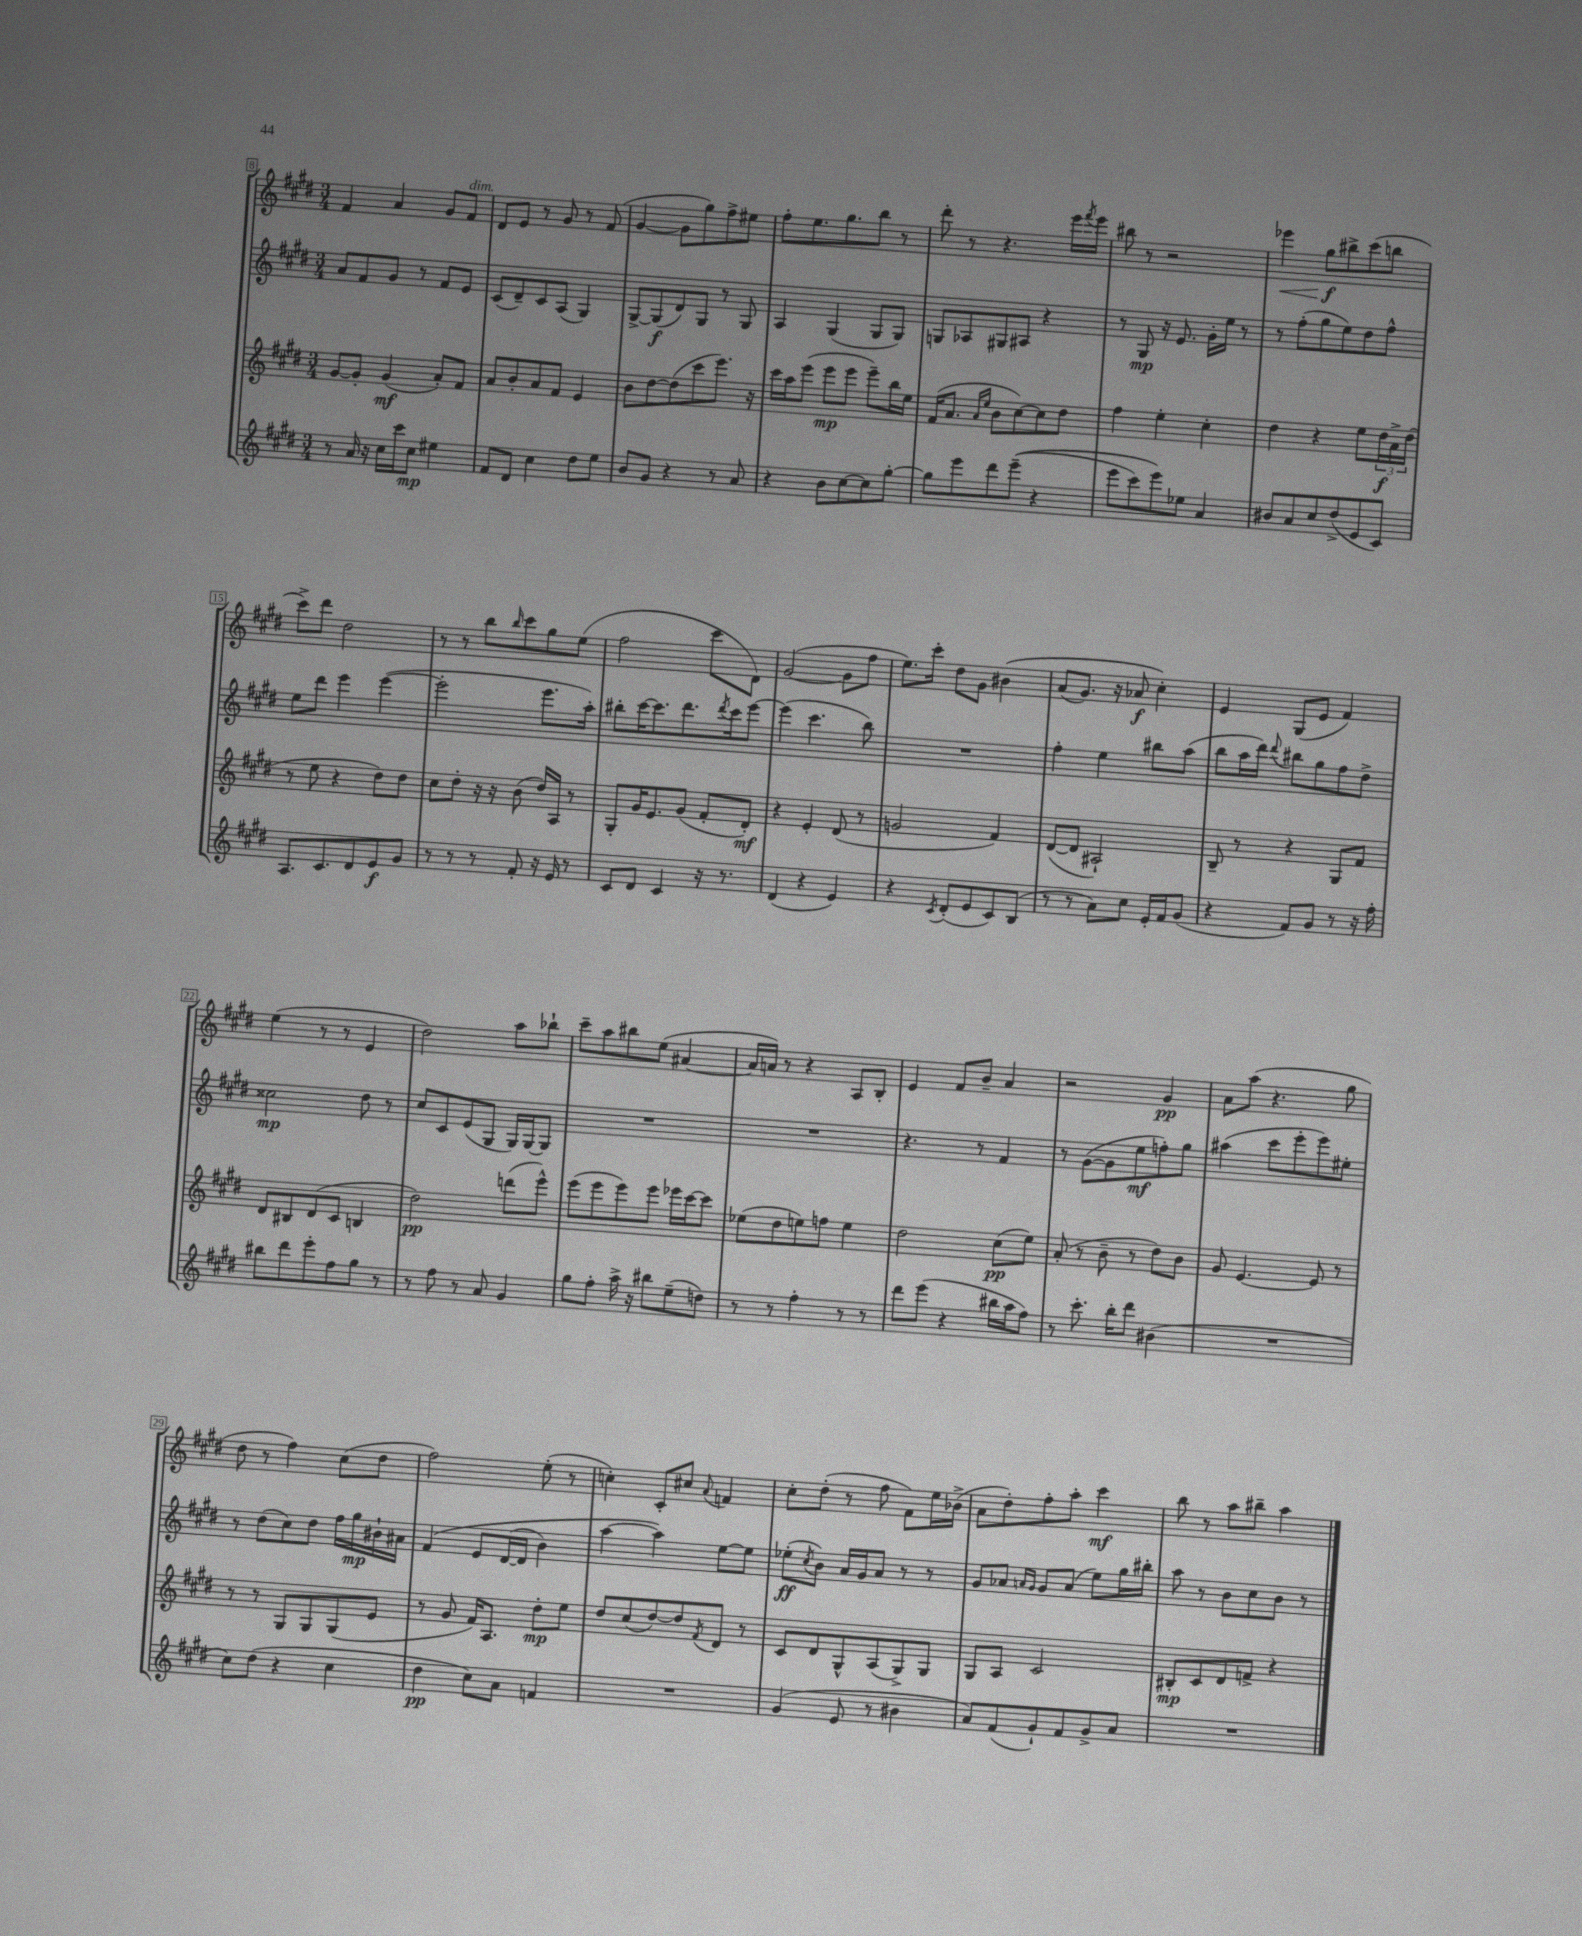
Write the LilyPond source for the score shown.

<<
\new StaffGroup <<
\new Staff = "s0" {
    \clef treble \key e \major \numericTimeSignature \time 3/4
    fis'4 a'4 gis'8 fis'8^\markup { \italic "dim." } |
    dis'8 e'8 r8 gis'8 r8 fis'8( |
    gis'4~ gis'8 gis''8) fis''8-> eis''8 |
    fis''8-. e''8. gis''8. b''8 r8 |
    dis'''8-. r8 r4. e'''16 \acciaccatura { fis'''8 } e'''16 |
    bis''8 r8 r2 |
    ees'''4\< gis''8\f\! bis''8-> cis'''8( b''8 |
    cis'''8->) dis'''8 dis''2 |
    r8 r8 b''8 \grace { b''16 } cis'''8 gis''8 e''8( |
    fis''2 cis'''8 dis'8) |
    gis'2~( gis'8 fis''8 |
    e''8.) cis'''16-. dis''8 gis'8 bis'4\( |
    a'8( gis'8.) r16 aes'8\f cis''4-.\) |
    e'4 gis8( e'8 fis'4) |
    e''4( r8 r8 e'4 |
    dis''2) a''8 bes''8-! |
    cis'''8-- a''8 bis''8 e''8( ais'4~ |
    ais'16 a'16) r8 r4 a8 b8-. |
    e'4 fis'8 b'8-- a'4 |
    r2 gis'4\pp |
    a'8 a''8( r4. gis''8 |
    dis''8 r8 fis''4) cis''8( dis''8 |
    fis''2) e''8-.( r8 |
    c''4-.) cis'8-. cis''8 \appoggiatura { a'8 } f'4 |
    cis''8-. dis''8-.( r8 fis''8 fis'8) e''16 bes'16->( |
    a'8 dis''8-.) fis''8-. a''8-. cis'''4\mf |
    b''8 r8 a''8 bis''8-- a''4 \bar "|." |
}
\new Staff = "s1" {
    \clef treble \key e \major \numericTimeSignature \time 3/4
    a'8 fis'8 gis'8 r8 fis'8 e'8 |
    cis'8( dis'8--) cis'8 a8( gis4) |
    gis8~-> gis8\f( dis'8) gis8 r8 gis8 |
    a4 gis4( gis8 gis8) |
    g8 aes8 gis8 ais8 r4 |
    r8 gis8\mp r16 e'8. gis'16-. e''16 r8 |
    r8 fis''8-.( gis''8 e''8) dis''8 fis''8-^ |
    e''8 dis'''8 e'''4 e'''4~( |
    e'''2-. e'''8. a''16-.) |
    bis''8-. cis'''16~ cis'''8. dis'''8. \acciaccatura { dis'''8 } cis'''16 e'''8~ |
    e'''4( cis'''4. b''8) |
    R2. |
    fis''4-. e''4 bis''8 a''8( |
    b''8 a''16 dis'''16) \appoggiatura { dis'''8 } bis''8 gis''8 fis''8 dis''8-> |
    cisis''2\mp dis''8 r8 |
    cis''8 cis'8 e'8( gis8 gis16) gis16~ gis8 |
    R2. |
    R2. |
    r4. r8 fis'4 |
    r8 gis'8~( gis'8 e''8\mf f''8-.) gis''8 |
    ais''4( cis'''8 e'''8-. e'''8) eis''8-. |
    r8 dis''8( cis''8) dis''8 fis''16 gis''16\mp bis'16-! ais'16 |
    fis'4\( e'8 dis'16~( dis'16 b'4) |
    a''4~ a''4\) e''8~ e''8 |
    ees''8-.\ff( \acciaccatura { cis''8 } b'8) a'16 gis'16 a'8 r8 r8 |
    gis'8 aes'8 \grace { a'16 gis'16 } gis'8 a'8( e''8) gis''16 bis''16-. |
    a''8 r8 b'8 cis''8 b'8 r8 \bar "|." |
}
\new Staff = "s2" {
    \clef treble \key e \major \numericTimeSignature \time 3/4
    gis'8~ gis'8-. gis'4\mf( a'8-.) fis'8 |
    a'8 b'8-. a'8 fis'8 e'4 |
    b'8 dis''8~ dis''8( cis'''8 e'''8.) r16 |
    cis'''16 a''16 e'''8( e'''8\mp e'''8 e'''8--) b''16 e''16 |
    fis'16( a'8. \grace { a'16 e''16 } b'8 cis''8~) cis''8 dis''8 |
    fis''4 e''4-. cis''4-. |
    dis''4 r4 e''8 \tuplet 3/2 { dis''16\f a'16-> dis''16( } |
    r8 e''8 r4 dis''8) dis''8 |
    cis''8 dis''8-. r16 r16 b'8( dis''16) a16 r8 |
    gis8-. gis'16 e'8. gis'8( fis'8-. dis'8-.\mf) |
    r4 e'4-. dis'8( r8 |
    g'2 fis'4) |
    dis'8~( dis'8 ais2-!) |
    b8-- r8 r4 gis8 fis'8 |
    dis'8 bis8 dis'8( cis'8 b4 |
    dis''2\pp) d'''8( e'''8-^) |
    e'''8( e'''8 e'''8) e'''8 ees'''16 cis'''16~ cis'''8 |
    ees''8( dis''8 e''8) f''8 e''4 |
    dis''2 cis''8\pp( e''8) |
    a'8-.( r8 b'8-- r8 dis''8) b'8 |
    gis'8 e'4.~ e'8 r8 |
    r8 r8 gis8 gis8 gis8( e'8 |
    r8 gis'8 fis'16) a8. dis''8-.\mp e''8 |
    dis''8 cis''8( dis''8~) dis''8 \acciaccatura { fis'8 } dis'8 r8 |
    cis'8 dis'8 gis8-^ a8( gis8->) gis8 |
    gis8 a8 cis'2 |
    bis8-.\mp cis'8 dis'8 f'8-> r4 \bar "|." |
}
\new Staff = "s3" {
    \clef treble \key e \major \numericTimeSignature \time 3/4
    r8 a'16 r16 cis''16 cis'''16 cis''8\mp eis''4 |
    fis'8 dis'8 cis''4 dis''8 e''8 |
    b'8 gis'8 r4 r8 a'8 |
    r4 b'8 cis''8~ cis''8 gis''8~-. |
    gis''8 e'''8 dis'''8 e'''8--(\( r4 |
    e'''8 cis'''8) e'''8\) ees''8 a'4 |
    bis'8 a'8 cis''8 dis''8->( e'8 cis'8) |
    a8. cis'8. dis'8 e'8\f gis'8 |
    r8 r8 r8 fis'8-. r16 e'16 r8 |
    cis'8 dis'8 cis'4 r16 r8. |
    dis'4( r4 e'4) |
    r4 \acciaccatura { cis'8 } dis'8-.( e'8 cis'8) b8( |
    r8 r8 a'8) cis''8 e'16-. fis'16 gis'8( |
    r4 fis'8) gis'8 r8 r16 fis''16-. |
    bis''8 dis'''8 e'''8-. fis''8 gis''8 r8 |
    r8 fis''8 r8 a'8 gis'4 |
    gis''8 fis''8-. a''16-> r16 bis''8 e''8--( d''8) |
    r8 r8 fis''4-. r8 r8 |
    dis'''8 e'''8( r4 bis''16 a''16 fis''8) |
    r8 cis'''8.-. b''16-. dis'''8 bis'4( |
    R2. |
    cis''8) dis''8( r4 cis''4 |
    dis''4\pp cis''8) a'8 f'4 |
    R2. |
    gis'4( e'8 r8 bis'4 |
    a'8) fis'8( gis'8-!) fis'8 gis'8-> a'8 |
    R2. \bar "|." |
}
>>
>>
\layout { \context { \Score currentBarNumber = #8 \override BarNumber.stencil = #(make-stencil-boxer 0.1 0.3 ly:text-interface::print) } }
